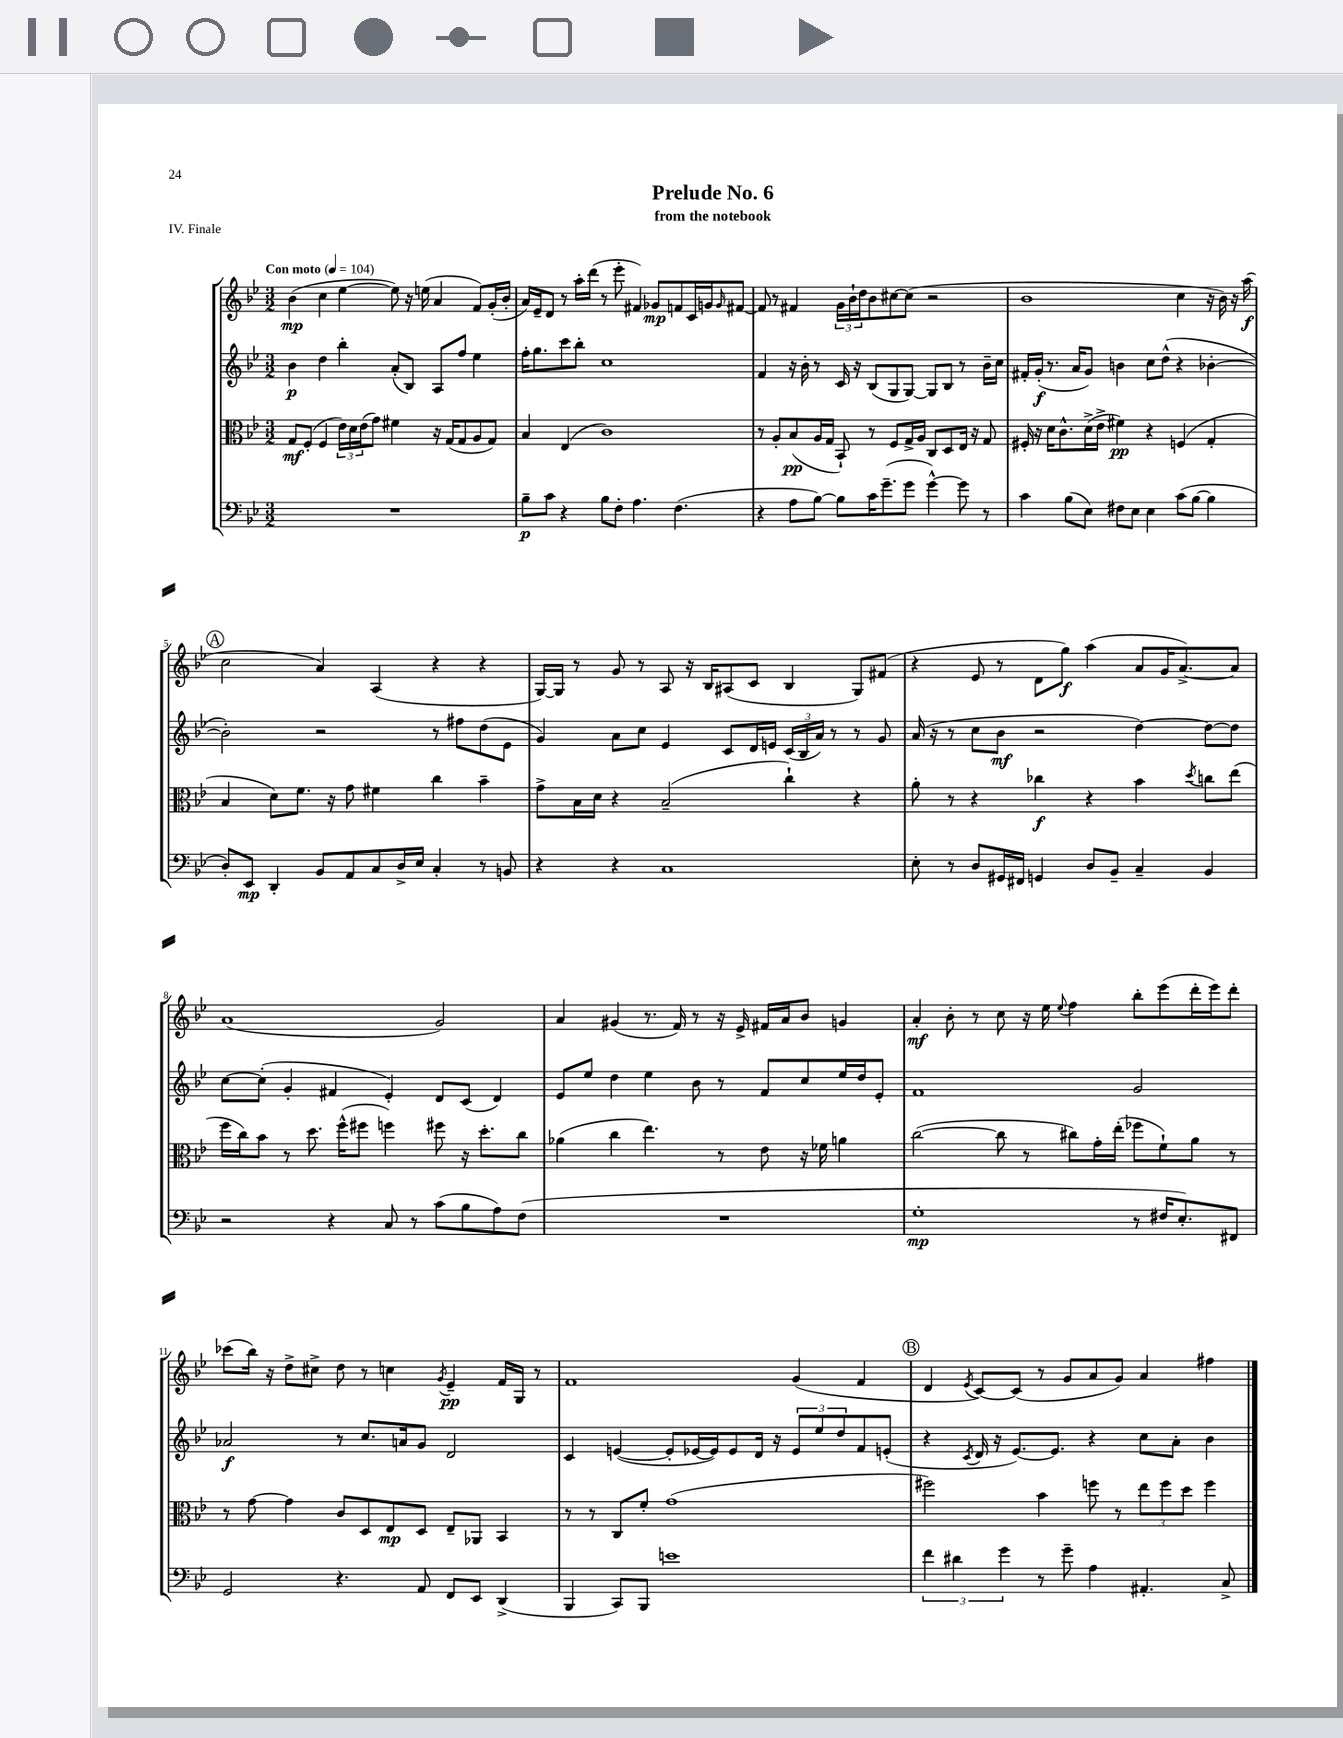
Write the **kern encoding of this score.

**kern	**dynam	**kern	**dynam	**kern	**dynam	**kern	**dynam
*part4	*part4	*part3	*part3	*part2	*part2	*part1	*part1
*staff4	*staff4	*staff3	*staff3	*staff2	*staff2	*staff1	*staff1
*clefF4	*	*clefC3	*	*clefG2	*	*clefG2	*
*k[b-e-]	*	*k[b-e-]	*	*k[b-e-]	*	*k[b-e-]	*
*M3/2	*	*M3/2	*	*M3/2	*	*M3/2	*
*MM104	*	*MM104	*	*MM104	*	*MM104	*
=1	=1	=1	=1	=1	=1	=1	=1
!	!	!	!	!	!	!LO:TX:a:B:t=Con moto	!
1.r	.	8G/L	mf	4b-\	p	(4b-\	mp
.	.	(8F'/J	.	.	.	.	.
.	.	4F/	.	4dd\	.	4cc\	.
.	.	24e-\LL)	.	4bb-'\	.	[4ee-\	.
.	.	24d\	.	.	.	.	.
.	.	(24e-\J	.	.	.	.	.
.	.	8g\J)	.	.	.	.	.
.	.	4f#X\	.	(8a'/L	.	8ee-\])	.
.	.	.	.	8B-/J)	.	16r	.
.	.	.	.	.	.	(16een\	.
.	.	16r	.	8A/L	.	4a/	.
.	.	(16G/KL	.	.	.	.	.
.	.	8G/	.	8ff/J	.	.	.
.	.	8A/	.	4ee-\	.	8f/L)	.
.	.	8G/J)	.	.	.	(16g'/L	.
.	.	.	.	.	.	16b-'/JJ	.
=2	=2	=2	=2	=2	=2	=2	=2
8B-~\L	p	4B-/	.	16ff'\KL	.	16a/LL)	.
.	.	.	.	8.gg\	.	16e-~/J	.
8c\J	.	.	.	.	.	8d/J	.
4r	.	(4E-/	.	8ccc\	.	8r	.
.	.	.	.	8bb-'\J	.	16aa'\LL	.
.	.	.	.	.	.	(16ddd\JJ	.
8B-\L	.	1c)	.	1cc	.	8r	.
8F'\J	.	.	.	.	.	8eee-'\	.
4.A\	.	.	.	.	.	4f#X/)	.
.	.	.	.	.	.	8g-X/L	mp
(4.F\	.	.	.	.	.	8fn/	.
.	.	.	.	.	.	16c/L	.
.	.	.	.	.	.	16gn/J	.
.	.	.	.	.	.	16qqg/	.
.	.	.	.	.	.	[8f#X/J	.
=3	=3	=3	=3	=3	=3	=3	=3
4r	.	8r	.	4f/	.	8f#/]	.
.	.	8A'/L	.	.	.	8r	.
8A\L	.	(8B-/	pp	16r	.	4f#X/	.
.	.	.	.	16b-'\	.	.	.
[8B-\J)	.	16A/L	.	8r	.	.	.
.	.	16G/JJ	.	.	.	.	.
8B-\L]	.	8BB-`/)	.	16c/	.	24g\LL	.
.	.	.	.	.	.	24b-`\	.
.	.	.	.	16r	.	.	.
.	.	.	.	.	.	24dd\J	.
16c\K	.	8r	.	(8B-/L	.	8b-\	.
(8.g~\	.	.	.	.	.	.	.
.	.	8F/L	.	8G/	.	[8cc#X\	.
8g\J	.	16G^/L	.	[8G/J)	.	(8cc#\J]	.
.	.	16A/JJ	.	.	.	.	.
[4g^^\)	.	8C/L	.	8G/L]	.	2r	.
.	.	8D/	.	8B-/J	.	.	.
8g\]	.	16E-/Jk	.	8r	.	.	.
.	.	16r	.	.	.	.	.
8r	.	8G/	.	16b-~\LL	.	.	.
.	.	.	.	16cc\JJ	.	.	.
=4	=4	=4	=4	=4	=4	=4	=4
4c\	.	16F#X'/	.	16f#X'/LL	.	1b-	.
.	.	16r	.	(16g'/JJ	f	.	.
.	.	16d\KL	.	8.r	.	.	.
.	.	8.c^^\	.	.	.	.	.
(8B-\L	.	.	.	.	.	.	.
.	.	.	.	16a/KL	.	.	.
8E-\J)	.	(16d^\L	.	8g/J)	.	.	.
.	.	16e-^\JJ	.	.	.	.	.
8F#X\L	.	4f#X\)	pp	4bn\	.	.	.
8E-\J	.	.	.	.	.	.	.
4E-\	.	4r	.	8cc\L	.	.	.
.	.	.	.	(8dd^^\J	.	.	.
(8c\L	.	(4Fn/	.	4r	.	4cc\	.
[8B-\J	.	.	.	.	.	.	.
4B-\]	.	4G'/	.	[4b-X'\	.	16r	.
.	.	.	.	.	.	16b-\)	.
.	.	.	.	.	.	16r	.
.	.	.	.	.	.	(16aa\	f
!!LO:LB:g=z
!!LO:REH:place=s1:t=A
=5	=5	=5	=5	=5	=5	=5	=5
8D'/L)	.	4B-/	.	2b-'\])	.	2cc\	.
8EE-/J	mp	.	.	.	.	.	.
4DD'/	.	8d\L)	.	.	.	.	.
.	.	8.f\J	.	.	.	.	.
8BB-/L	.	.	.	2r	.	4a/)	.
.	.	16r	.	.	.	.	.
8AA/	.	8g\	.	.	.	.	.
8C/	.	4f#X\	.	.	.	(4A/	.
16D^/L	.	.	.	.	.	.	.
16E-/JJ	.	.	.	.	.	.	.
4C'/	.	4cc\	.	8r	.	4r	.
.	.	.	.	8ff#X\L	.	.	.
8r	.	4b-~\	.	(8dd\	.	4r	.
8BBn/	.	.	.	8e-\J	.	.	.
=6	=6	=6	=6	=6	=6	=6	=6
4r	.	8g^\L	.	4g/)	.	[16G/LL)	.
.	.	.	.	.	.	16G/JJ]	.
.	.	16B-\L	.	.	.	8r	.
.	.	16d\JJ	.	.	.	.	.
4r	.	4r	.	8a\L	.	8g/	.
.	.	.	.	8cc\J	.	8r	.
1C	.	(2B-~/	.	4e-/	.	8A/	.
.	.	.	.	.	.	16r	.
.	.	.	.	.	.	16B-/KL	.
.	.	.	.	8c/L	.	(8A#X/	.
.	.	.	.	16d/L	.	8c/J	.
.	.	.	.	16en/JJ	.	.	.
.	.	4cc`\)	.	(24c/LL	.	4B-/	.
.	.	.	.	24B-/	.	.	.
.	.	.	.	24a/JJ)	.	.	.
.	.	.	.	8r	.	.	.
.	.	4r	.	8r	.	8G/L)	.
.	.	.	.	8g/	.	(8f#X/J	.
=7	=7	=7	=7	=7	=7	=7	=7
8E-'\	.	8a'\	.	(16a/	.	4r	.
.	.	.	.	16r	.	.	.
8r	.	8r	.	8r	.	.	.
8D/L	.	4r	.	8cc\L	.	8e-/	.
16GG#X/L	.	.	.	8b-\J	mf	8r	.
16FF#X/JJ	.	.	.	.	.	.	.
4GGn/	.	4cc-X\	f	2r	.	8d\L	.
.	.	.	.	.	.	8gg\J)	f
8D/L	.	4r	.	.	.	(4aa\	.
8BB-~/J	.	.	.	.	.	.	.
4C~/	.	4b-\	.	[4dd\)	.	8a/L	.
.	.	.	.	.	.	16g/K	.
.	.	.	.	.	.	[8.a^/)	.
.	.	8qdd/	.	.	.	.	.
4BB-/	.	8ccn\L	.	8dd\L_	.	.	.
.	.	(8ee-\J	.	8dd\J]	.	8a/J]	.
!!LO:LB:g=z
=8	=8	=8	=8	=8	=8	=8	=8
2r	.	16ff\LL	.	[8cc\L	.	(1a	.
.	.	16cc\J)	.	.	.	.	.
.	.	8b-\J	.	(8cc'\J]	.	.	.
.	.	8r	.	4g'/	.	.	.
.	.	8.dd\	.	.	.	.	.
4r	.	.	.	4f#X/	.	.	.
.	.	(16ff^^\KL	.	.	.	.	.
.	.	8ff#X\J	.	.	.	.	.
8C/	.	4ffn\)	.	4e-'/)	.	.	.
8r	.	.	.	.	.	.	.
(8c\L	.	8ff#X\	.	8d/L	.	2g/)	.
8B-\	.	16r	.	(8c/J	.	.	.
.	.	8.dd'\L	.	.	.	.	.
8A\)	.	.	.	4d/)	.	.	.
(8F\J	.	8cc\J	.	.	.	.	.
=9	=9	=9	=9	=9	=9	=9	=9
1.r	.	(4a-X\	.	8e-/L	.	4a/	.
.	.	.	.	8ee-/J	.	.	.
.	.	4cc\	.	4dd\	.	(4g#X/	.
.	.	4.ee-\)	.	4ee-\	.	8.r	.
.	.	.	.	.	.	16f/)	.
.	.	.	.	8b-\	.	8r	.
.	.	8r	.	8r	.	16r	.
.	.	.	.	.	.	16e-^/	.
.	.	8e-\	.	8f/L	.	16f#X/LL	.
.	.	.	.	.	.	16a/J	.
.	.	16r	.	8cc/	.	8b-/J	.
.	.	16f-X\	.	.	.	.	.
.	.	4an\	.	16ee-/L	.	4gn/	.
.	.	.	.	16dd/J	.	.	.
.	.	.	.	8e-'/J	.	.	.
=10	=10	=10	=10	=10	=10	=10	=10
1G'	mp	([2cc\	.	1f	.	4a'/	mf
.	.	.	.	.	.	8b-'\	.
.	.	.	.	.	.	8r	.
.	.	8cc\]	.	.	.	8cc\	.
.	.	8r	.	.	.	16r	.
.	.	.	.	.	.	16ee-\	.
.	.	.	.	.	.	8qqee-/	.
.	.	8cc#X\L)	.	.	.	4ff\	.
.	.	16g'\L	.	.	.	.	.
.	.	(16ee-'\JJ	.	.	.	.	.
8r	.	8ff-X\L	.	2g/	.	8bb-'\L	.
16F#X/KL	.	8f`\)	.	.	.	(8eee-\	.
8.E-'/)	.	.	.	.	.	.	.
.	.	8a\J	.	.	.	16ddd'\L	.
.	.	.	.	.	.	16eee-\J)	.
8FF#X/J	.	8r	.	.	.	8ddd'\J	.
!!LO:LB:g=z
=11	=11	=11	=11	=11	=11	=11	=11
2GG/	.	8r	.	2a-X/	f	(8ccc-X\L	.
.	.	[8g\	.	.	.	16bb-\Jk)	.
.	.	.	.	.	.	16r	.
.	.	4g\]	.	.	.	8dd^\L	.
.	.	.	.	.	.	8cc#X^\J	.
4.r	.	8c/L	.	8r	.	8dd\	.
.	.	8D/	.	8.cc/L	.	8r	.
.	.	8E-/	mp	.	.	4ccn\	.
.	.	.	.	16an/k	.	.	.
8AA/	.	8D/J	.	8g/J	.	.	.
.	.	.	.	.	.	8qg/	.
8FF/L	.	8E-~/L	.	2d/	.	4e-~/	pp
8EE-/J	.	8AA-X/J	.	.	.	.	.
(4DD^/	.	4BB-/	.	.	.	16f/LL	.
.	.	.	.	.	.	16G/JJ	.
.	.	.	.	.	.	8r	.
=12	=12	=12	=12	=12	=12	=12	=12
4BBB-/	.	8r	.	4c/	.	1f	.
.	.	8r	.	.	.	.	.
8CC/L)	.	8C/L	.	([4en/	.	.	.
8BBB-/J	.	8f'/J	.	.	.	.	.
1en	.	(1g	.	8e'/L]	.	.	.
.	.	.	.	[16e-X/L	.	.	.
.	.	.	.	16e-/J])	.	.	.
.	.	.	.	8e-/	.	.	.
.	.	.	.	16d/Jk	.	.	.
.	.	.	.	16r	.	.	.
.	.	.	.	12e-/L	.	(4g/	.
.	.	.	.	12ee-/	.	.	.
.	.	.	.	12dd/	.	.	.
.	.	.	.	8f/	.	4f/	.
.	.	.	.	(8en'/J	.	.	.
!!LO:REH:place=s1:t=B
=13	=13	=13	=13	=13	=13	=13	=13
6f\	.	2ff#X\)	.	4r	.	4d/	.
6d#X\	.	.	.	.	.	.	.
.	.	.	.	8qc/	.	8qe-/	.
.	.	.	.	16d/	.	[8c/L)	.
.	.	.	.	16r	.	.	.
6g\	.	.	.	.	.	.	.
.	.	.	.	[8.e-/L)	.	(8c/J]	.
8r	.	4b-\	.	.	.	8r	.
.	.	.	.	8.e-/J]	.	.	.
8g~\	.	.	.	.	.	8g/L	.
4A\	.	8ffn\	.	4r	.	8a/	.
.	.	8r	.	.	.	8g/J)	.
4.AA#X'/	.	12ee-\L	.	8cc\L	.	4a/	.
.	.	12ff\	.	.	.	.	.
.	.	.	.	8a'\J	.	.	.
.	.	12dd\J	.	.	.	.	.
.	.	4ff\	.	4b-\	.	4ff#X\	.
8C^/	.	.	.	.	.	.	.
==	==	==	==	==	==	==	==
*-	*-	*-	*-	*-	*-	*-	*-
